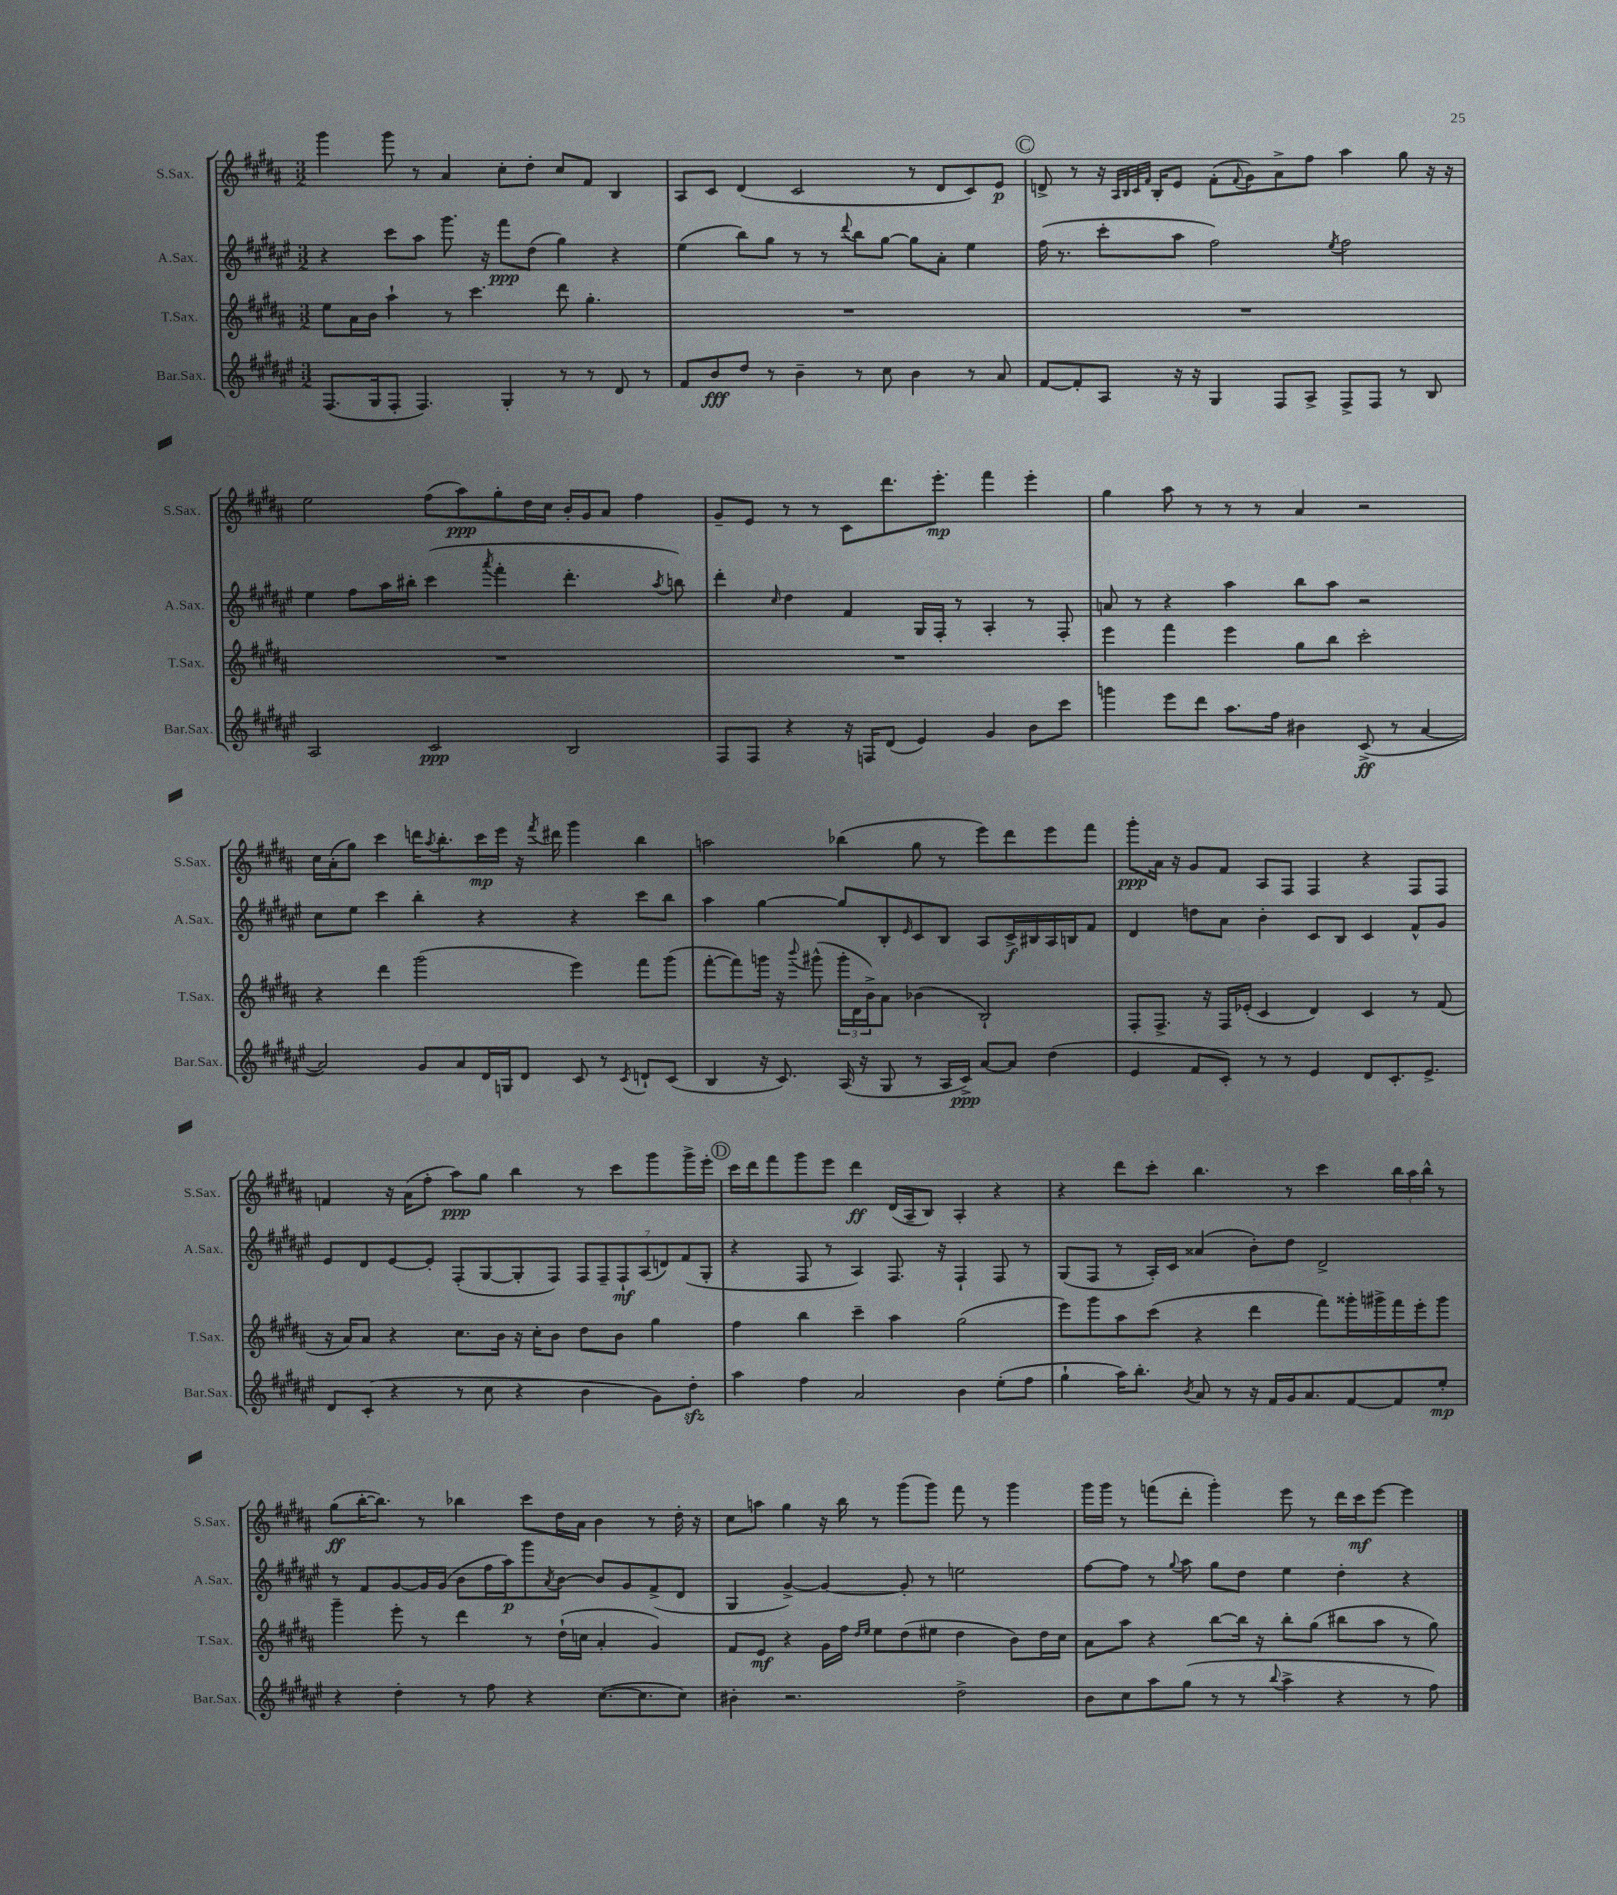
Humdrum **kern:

**kern	**dynam	**kern	**dynam	**kern	**dynam	**kern	**dynam
*part4	*part4	*part3	*part3	*part2	*part2	*part1	*part1
*staff4	*staff4	*staff3	*staff3	*staff2	*staff2	*staff1	*staff1
*I"Bar.Sax.	*	*I"T.Sax.	*	*I"A.Sax.	*	*I"S.Sax.	*
*I'Bar.Sax.	*	*I'T.Sax.	*	*I'A.Sax.	*	*I'S.Sax.	*
*clefG2	*	*clefG2	*	*clefG2	*	*clefG2	*
*k[f#c#g#d#a#e#]	*	*k[f#c#g#d#a#]	*	*k[f#c#g#d#a#e#]	*	*k[f#c#g#d#a#]	*
*M3/2	*	*M3/2	*	*M3/2	*	*M3/2	*
=19	=19	=19	=19	=19	=19	=19	=19
(8.F#/L	.	8ee\L	.	4r	.	4ggg#\	.
.	.	16a#\L	.	.	.	.	.
16G#/k	.	16b\JJ	.	.	.	.	.
8F#'/J	.	4aa#`\	.	8ccc#\L	.	8ggg#\	.
4.F#/)	.	.	.	8aa#\J	.	8r	.
.	.	8r	.	8.ggg#\	.	4a#/	.
.	.	4.ccc#\	.	.	.	.	.
.	.	.	.	16r	.	.	.
4G#'/	.	.	.	8fff#\L	ppp	8cc#'\L	.
.	.	.	.	(8dd#\J	.	8dd#'\J	.
8r	.	8ddd#\	.	4gg#\)	.	8cc#/L	.
8r	.	4.gg#'\	.	.	.	8f#/J	.
8d#/	.	.	.	4r	.	4B/	.
8r	.	.	.	.	.	.	.
=20	=20	=20	=20	=20	=20	=20	=20
8f#/L	.	1.r	.	(4ee#\	.	8A#/L	.
8b/	fff	.	.	.	.	8c#/J	.
8dd#/J	.	.	.	8bb\L)	.	(4d#/	.
8r	.	.	.	8gg#\J	.	.	.
4b~\	.	.	.	8r	.	2c#/	.
.	.	.	.	8r	.	.	.
.	.	.	.	8qqddd#/	.	.	.
8r	.	.	.	8bb\L	.	.	.
8cc#\	.	.	.	[8gg#\J	.	.	.
4b\	.	.	.	8gg#\L]	.	8r	.
.	.	.	.	8a#'\J	.	8d#/L	.
8r	.	.	.	4ee#\	.	8c#/)	.
8a#/	.	.	.	.	.	8e/J	p
!!LO:REH:place=s1:t=C
=21	=21	=21	=21	=21	=21	=21	=21
[8f#/L	.	1.r	.	(16ff#\	.	8dn^/	.
.	.	.	.	8.r	.	.	.
8f#'/]	.	.	.	.	.	8r	.
8A#/J	.	.	.	8ccc#'\L	.	16r	.
.	.	.	.	.	.	32qqA#/LLL	.
.	.	.	.	.	.	32qqB/	.
.	.	.	.	.	.	32qqc#/	.
.	.	.	.	.	.	32qqf#/JJJ	.
.	.	.	.	.	.	16B'/KL	.
16r	.	.	.	8aa#\J	.	8e/J	.
16r	.	.	.	.	.	.	.
4G#/	.	.	.	2ff#\)	.	(8f#'\L	.
.	.	.	.	.	.	8qqf#/	.
.	.	.	.	.	.	8g#\)	.
8F#/L	.	.	.	.	.	8a#^\	.
8A#^/J	.	.	.	.	.	8ff#\J	.
.	.	.	.	8qee#/	.	.	.
8F#^/L	.	.	.	2ff#\	.	4aa#\	.
8F#/J	.	.	.	.	.	.	.
8r	.	.	.	.	.	8gg#\	.
8B/	.	.	.	.	.	16r	.
.	.	.	.	.	.	16r	.
!!LO:LB:g=z
=22	=22	=22	=22	=22	=22	=22	=22
2A#/	.	1.r	.	4ee#\	.	2ee\	.
.	.	.	.	8ff#\L	.	.	.
.	.	.	.	16aa#\L	.	.	.
.	.	.	.	16bb#X'\JJ	.	.	.
2c#/	ppp	.	.	(4ccc#\	.	(8ff#\L	.
.	.	.	.	.	.	8aa#\)	ppp
.	.	.	.	8qaaa#/	.	.	.
.	.	.	.	4fff#'\	.	8gg#'\	.
.	.	.	.	.	.	16dd#\L	.
.	.	.	.	.	.	16cc#\JJ	.
2B/	.	.	.	4.ddd#'\	.	16b'/LL	.
.	.	.	.	.	.	16g#/J	.
.	.	.	.	.	.	8a#/J	.
.	.	.	.	.	.	4ff#\	.
.	.	.	.	8qaa#/	.	.	.
.	.	.	.	8bbn\)	.	.	.
=23	=23	=23	=23	=23	=23	=23	=23
8F#/L	.	1.r	.	4ddd#'\	.	8g#~/L	.
8F#/J	.	.	.	.	.	8e/J	.
.	.	.	.	16qqcc#/	.	.	.
4r	.	.	.	4dd#\	.	8r	.
.	.	.	.	.	.	8r	.
16r	.	.	.	4f#/	.	8c#\L	.
16Fn/KL	.	.	.	.	.	.	.
(8d#/J	.	.	.	.	.	8.ddd#\	.
4e#/)	.	.	.	16G#/LL	.	.	.
.	.	.	.	16F#'/JJ	.	8.eee'\J	mp
.	.	.	.	8r	.	.	.
4g#/	.	.	.	4A#'/	.	4fff#\	.
8b\L	.	.	.	8r	.	4eee'\	.
8ccc#\J	.	.	.	8F#'/	.	.	.
=24	=24	=24	=24	=24	=24	=24	=24
4gggn\	.	4eee\	.	8an/	.	4gg#\	.
.	.	.	.	8r	.	.	.
8eee#\L	.	4fff#\	.	4r	.	8aa#\	.
8ddd#\J	.	.	.	.	.	8r	.
8.aa#\L	.	4eee\	.	4aa#\	.	8r	.
.	.	.	.	.	.	8r	.
16ff#\Jk	.	.	.	.	.	.	.
4b#X\	.	8gg#\L	.	8bb\L	.	4a#/	.
.	.	8bb\J	.	8aa#\J	.	.	.
(8c#^/	ff	2ccc#'\	.	2r	.	2r	.
8r	.	.	.	.	.	.	.
[4a#/	.	.	.	.	.	.	.
!!LO:LB:g=z
=25	=25	=25	=25	=25	=25	=25	=25
2a#/])	.	4r	.	8cc#\L	.	16cc#\LL	.
.	.	.	.	.	.	(16a#'\J	.
.	.	.	.	8ee#\J	.	8gg#\J)	.
.	.	4ddd#\	.	4ccc#\	.	4ccc#\	.
8g#/L	.	(2ggg#\	.	4bb'\	.	16dddn\KL	.
.	.	.	.	.	.	8qaa#/	.
.	.	.	.	.	.	8.bb'\	.
8a#/	.	.	.	.	.	.	.
16d#/L	.	.	.	4r	.	16ccc#\L	mp
16Gn/J	.	.	.	.	.	16eee\JJ	.
8d#/J	.	.	.	.	.	16r	.
.	.	.	.	.	.	8qfff#/	.
.	.	.	.	.	.	16ddd#X\	.
8c#/	.	4eee\)	.	4r	.	4ggg#\	.
8r	.	.	.	.	.	.	.
8qc#/	.	.	.	.	.	.	.
8dn`/L	.	8fff#\L	.	8ccc#\L	.	4bb\	.
(8c#/J	.	(8ggg#\J	.	8bb\J	.	.	.
=26	=26	=26	=26	=26	=26	=26	=26
4B/	.	[8fff#'\L	.	4aa#\	.	2aan\	.
.	.	8fff#\])	.	.	.	.	.
16r	.	16gggn\Jk	.	[4gg#\	.	.	.
8.c#/)	.	16r	.	.	.	.	.
.	.	8qqbbb/	.	.	.	.	.
.	.	(8ggg#X^^\	.	.	.	.	.
(16A#/	.	24ggg#'\LL	.	8gg#/L]	.	(4bb-X\	.
.	.	24d#\	.	.	.	.	.
16r	.	.	.	.	.	.	.
.	.	24b^\J)	.	.	.	.	.
8G#/	.	8a#\J	.	8B'/	.	.	.
.	.	.	.	16qqe#/	.	.	.
8r	.	(4b-X\	.	8c#/	.	8gg#\	.
16A#/LL	.	.	.	8B/J	.	8r	.
16c#^/JJ)	ppp	.	.	.	.	.	.
[8a#/L	.	2B`/)	.	8A#/L	.	8eee\L)	.
8a#/J]	.	.	.	16c#^/L	f	8ddd#\	.
.	.	.	.	16B#X/	.	.	.
(4dd#\	.	.	.	16A#/	.	8eee\	.
.	.	.	.	16Bn/J	.	.	.
.	.	.	.	8f#/J	.	8fff#\J	.
=27	=27	=27	=27	=27	=27	=27	=27
4e#/	.	8F#'/L	.	4d#/	.	8ggg#'\L	ppp
.	.	8.F#^/J	.	.	.	16a#\Jk	.
.	.	.	.	.	.	16r	.
8f#/L	.	.	.	8ddn\L	.	8g#/L	.
.	.	16r	.	.	.	.	.
8c#'/J)	.	16F#/LL	.	8a#\J	.	8f#/J	.
.	.	(16e-X'/JJ	.	.	.	.	.
8r	.	4c#/	.	4b'\	.	8A#/L	.
8r	.	.	.	.	.	8F#/J	.
4e#/	.	4d#/)	.	8c#/L	.	4F#/	.
.	.	.	.	8B/J	.	.	.
8d#/L	.	4c#/	.	4c#/	.	4r	.
8.c#'/	.	.	.	.	.	.	.
.	.	8r	.	8f#^^/L	.	8F#/L	.
8.e#^/J	.	.	.	.	.	.	.
.	.	(8f#/	.	8g#/J	.	8F#/J	.
!!LO:LB:g=z
=28	=28	=28	=28	=28	=28	=28	=28
8d#/L	.	16r	.	8e#/L	.	4fn/	.
.	.	16a#/KL)	.	.	.	.	.
(8c#'/J	.	8a#/J	.	8d#/	.	.	.
4r	.	4r	.	[8e#/	.	16r	.
.	.	.	.	.	.	(16a#\KL	.
.	.	.	.	8e#'/J]	.	8ff#'\J	.
8r	.	8.cc#\L	.	(8F#'/L	.	8aa#\L)	ppp
8cc#\	.	.	.	[8G#/	.	8gg#\J	.
.	.	16b\Jk	.	.	.	.	.
4r	.	16r	.	8G#'/]	.	4bb\	.
.	.	16cc#'\KL	.	.	.	.	.
.	.	8b\J	.	8F#/J)	.	.	.
4b\	.	8dd#\L	.	14F#/L	.	8r	.
.	.	.	.	14F#~/	.	.	.
.	.	8b\J	.	.	.	8ccc#\L	.
.	.	.	.	14F#`/	mf	.	.
.	.	.	.	(14A#/	.	.	.
8g#\L)	.	4gg#\	.	.	.	8ggg#\	.
.	.	.	.	14dn/)	.	.	.
.	.	.	.	(14f#/	.	.	.
8dd#zz'\J	.	.	.	.	.	16ggg#^\L	.
.	.	.	.	14G#'/J	.	.	.
.	.	.	.	.	.	16eee'\JJ	.
!!LO:REH:place=s1:t=D
=29	=29	=29	=29	=29	=29	=29	=29
4aa#\	.	4ff#\	.	4r	.	16ccc#\LL	.
.	.	.	.	.	.	16ddd#\J	.
.	.	.	.	.	.	8fff#\	.
4ff#\	.	4bb\	.	8F#/	.	8ggg#\	.
.	.	.	.	8r	.	8eee\J	.
2a#/	.	4ccc#~\	.	4A#/)	.	4ddd#\	ff
.	.	4aa#\	.	8.F#/	.	(16d#/LL	.
.	.	.	.	.	.	16A#~/J	.
.	.	.	.	.	.	8B/J)	.
.	.	.	.	16r	.	.	.
4b\	.	(2gg#\	.	4F#`/	.	4A#'/	.
(8ee#'\L	.	.	.	8F#/	.	4r	.
8ff#\J	.	.	.	8r	.	.	.
=30	=30	=30	=30	=30	=30	=30	=30
4gg#`\	.	8eee\L)	.	(8G#/L	.	4r	.
.	.	8ggg#\	.	8F#/J	.	.	.
16aa#\KL)	.	8aa#\	.	8r	.	8ddd#\L	.
8.bb'\J	.	.	.	.	.	.	.
.	.	(8ccc#\J	.	16A#'/LL)	.	8ccc#'\J	.
.	.	.	.	16c#/JJ	.	.	.
8qb/	.	.	.	.	.	.	.
8a#/	.	4r	.	(4a##X/	.	4.bb\	.
8r	.	.	.	.	.	.	.
16r	.	4ddd#\	.	8b'\L)	.	.	.
16f#/LL	.	.	.	.	.	.	.
16g#/J	.	.	.	8dd#\J	.	8r	.
8.a#/	.	.	.	.	.	.	.
.	.	8fff#\L)	.	2d#^/	.	4ccc#\	.
[8f#/	.	16ggg##X'\L	.	.	.	.	.
.	.	16ggg#X^\	.	.	.	.	.
8f#/]	.	16fff#\	.	.	.	24bb\LL	.
.	.	.	.	.	.	24aa#\	.
.	.	16eee'\J	.	.	.	.	.
.	.	.	.	.	.	24bb^^\JJ	.
8ee#'/J	mp	8ggg#\J	.	.	.	8r	.
!!LO:LB:g=z
=31	=31	=31	=31	=31	=31	=31	=31
4r	.	4ggg#~\	.	8r	.	(8gg#\L	ff
.	.	.	.	8f#/L	.	[16bb'\K	.
.	.	.	.	.	.	8.bb\J])	.
4dd#'\	.	8eee'\	.	[8g#/	.	.	.
.	.	8r	.	16g#/L]	.	8r	.
.	.	.	.	(16g#/JJ	.	.	.
8r	.	4ddd#\	.	8b\L	.	4bb-X\	.
8ff#\	.	.	.	16ff#\L	.	.	.
.	.	.	.	16aa#\J)	p	.	.
4r	.	8r	.	8ggg#\	.	8ccc#\L	.
.	.	.	.	8qa#/	.	.	.
.	.	(16dd#`\LL	.	[8b\J	.	16dd#\L	.
.	.	16ccn\JJ	.	.	.	16a#\JJ	.
([8.cc#\L	.	4a#'/	.	8b/L]	.	4b\	.
.	.	.	.	8g#/	.	.	.
8.cc#\]	.	.	.	.	.	.	.
.	.	4g#/)	.	(8f#^/	.	8r	.
8cc#\J)	.	.	.	8d#/J	.	16dd#'\	.
.	.	.	.	.	.	16r	.
=32	=32	=32	=32	=32	=32	=32	=32
4b#X'\	.	8f#/L	.	4G#/	.	8cc#\L	.
.	.	8e/J	mf	.	.	8aan\J	.
2.r	.	4r	.	[4g#^/)	.	4gg#\	.
.	.	16g#\LL	.	4g#/_	.	16r	.
.	.	16ff#\JJ	.	.	.	16bb\	.
.	.	16qqdd#/LL	.	.	.	.	.
.	.	16qqee/JJ	.	.	.	.	.
.	.	8ee\L	.	.	.	8r	.
.	.	(8dd#\	.	8g#'/]	.	(8ggg#\L	.
.	.	8ee#X\J	.	8r	.	8ggg#\J)	.
2dd#^\	.	4dd#\	.	2een\	.	8fff#\	.
.	.	.	.	.	.	8r	.
.	.	8b\L)	.	.	.	4ggg#\	.
.	.	16dd#\L	.	.	.	.	.
.	.	16cc#\JJ	.	.	.	.	.
=33	=33	=33	=33	=33	=33	=33	=33
8b\L	.	8a#\L	.	[8ff#\L	.	16ggg#\LL	.
.	.	.	.	.	.	16ggg#\JJ	.
8cc#\	.	8aa#\J	.	8ff#\J]	.	8r	.
8aa#\	.	4r	.	8r	.	(8fffn\L	.
.	.	.	.	8qqgg#/	.	.	.
(8gg#\J	.	.	.	8aa#\	.	8ddd#'\J	.
8r	.	[8bb\L	.	8gg#\L	.	4ggg#'\)	.
8r	.	16bb\Jk]	.	8dd#\J	.	.	.
.	.	16r	.	.	.	.	.
8qqbb/	.	.	.	.	.	.	.
4aa#^\	.	8bb'\L	.	4ee#\	.	8eee\	.
.	.	(8gg#\J	.	.	.	8r	.
4r	.	8bb#X\L	.	4dd#'\	.	16ddd#\LL	.
.	.	.	.	.	.	16ccc#\J	mf
.	.	8aa#\J	.	.	.	[8eee\J	.
8r	.	8r	.	4r	.	4eee\]	.
8ff#\)	.	8gg#\)	.	.	.	.	.
==	==	==	==	==	==	==	==
*-	*-	*-	*-	*-	*-	*-	*-
